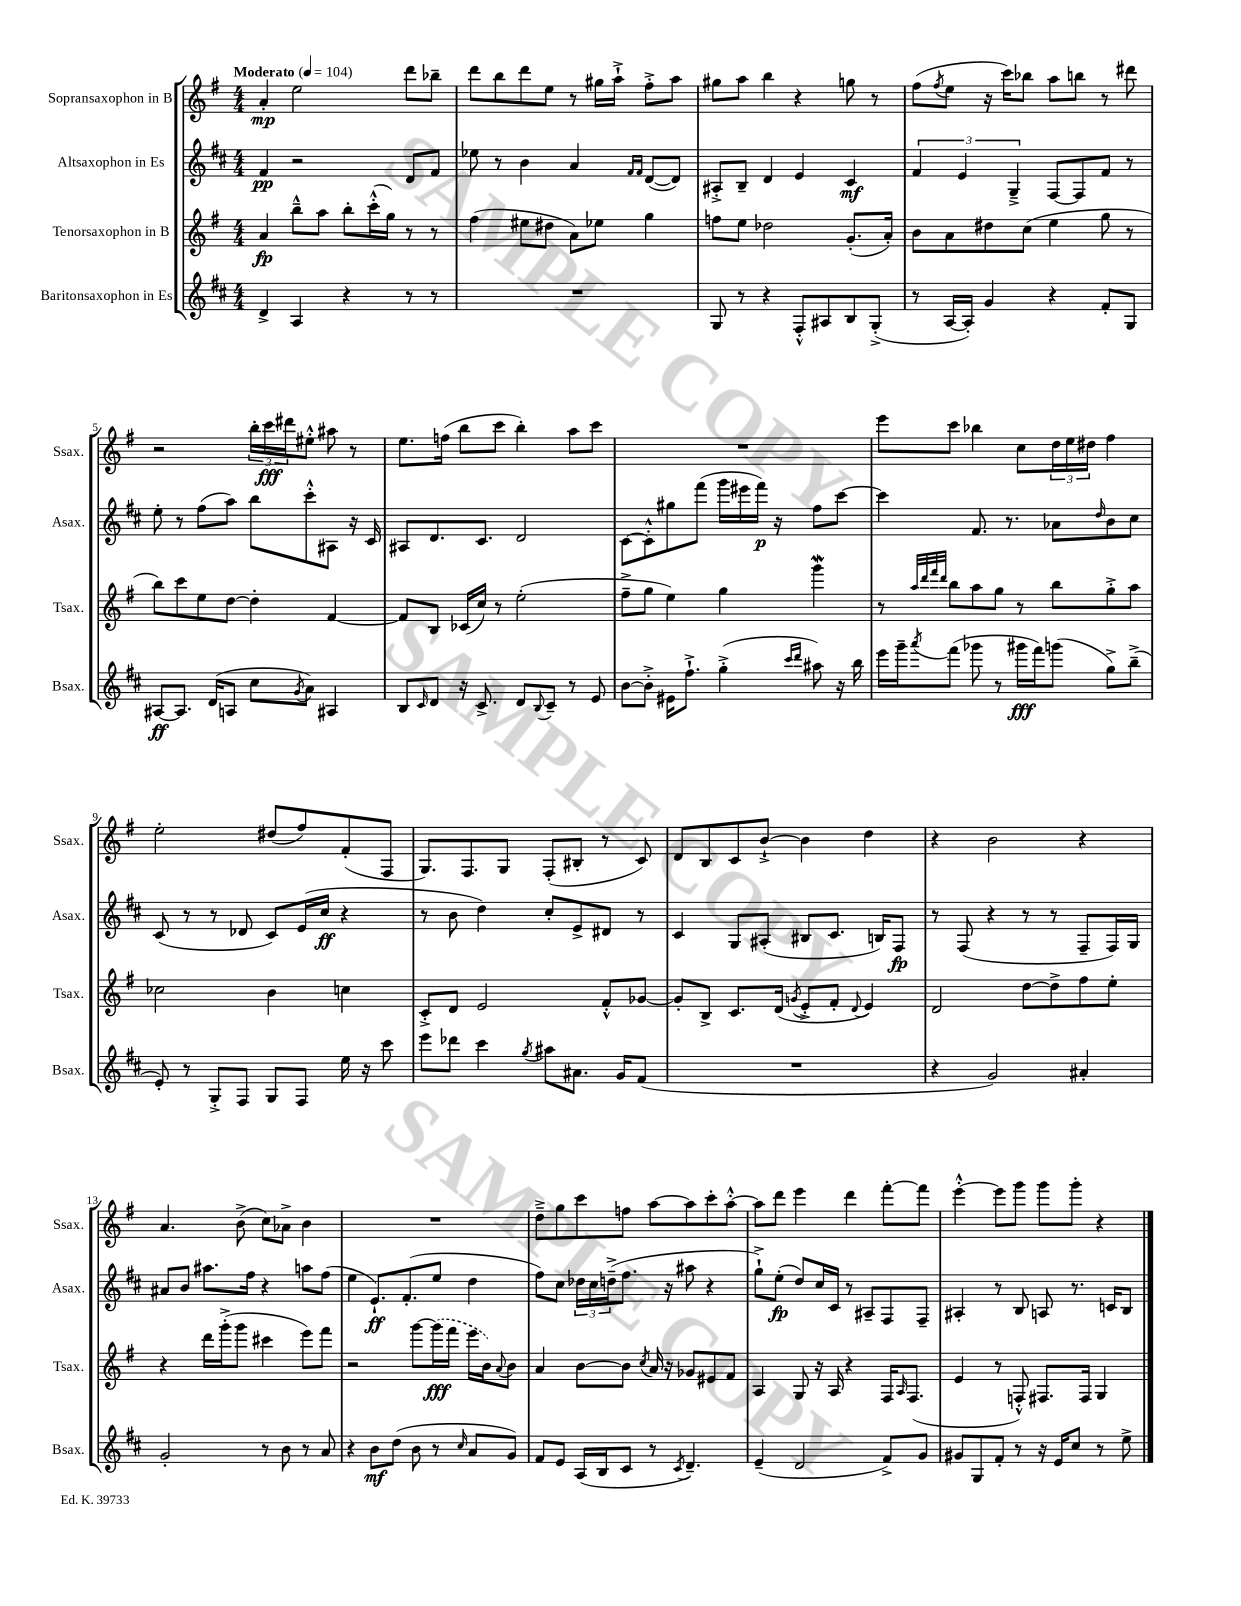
<<
\new StaffGroup <<
\new Staff = "s0" \with { instrumentName = "Sopransaxophon in B" shortInstrumentName = "Ssax." } {
    \clef treble \key g \major \numericTimeSignature \time 4/4 \tempo "Moderato" 4 = 104
    a'4-.\mp e''2 d'''8 bes''8-- |
    d'''8 b''8 d'''8 e''8 r8 gis''16 a''16-!-> fis''8-.-> a''8 |
    gis''8 a''8 b''4 r4 g''8 r8 |
    fis''8( \acciaccatura { fis''8 } e''8 r16 c'''16) bes''8 a''8 b''8 r8 dis'''8 |
    r2 \tuplet 3/2 { b''16-. c'''16\fff dis'''16 } eis''8-.-^ ais''8 r8 |
    e''8. f''16( b''8 c'''8 b''4-.) a''8 c'''8 |
    R1 |
    e'''8 c'''8 bes''4 c''8 \tuplet 3/2 { d''16 e''16 dis''16 } fis''4 |
    e''2-. dis''8( fis''8) fis'8-.( fis8 |
    g8.) fis8. g8 fis8-.( bis8-. r8 c'8) |
    d'8 b8 c'8 b'8~-!-> b'4 d''4 |
    r4 b'2 r4 |
    a'4. b'8->( c''8) aes'8-> b'4 |
    R1 |
    d''8---> g''8 c'''8 f''8 a''8~ a''8 c'''8-. a''8~-.-^ |
    a''8 d'''8 e'''4 d'''4 fis'''8~-. fis'''8 |
    e'''4~-.-^ e'''8 g'''8 g'''8 g'''8-. r4 \bar "|." |
}
\new Staff = "s1" \with { instrumentName = "Altsaxophon in Es" shortInstrumentName = "Asax." } {
    \clef treble \key d \major \numericTimeSignature \time 4/4
    fis'4\pp r2 d'8 fis'8 |
    ees''8 r8 b'4 a'4 \grace { fis'16 fis'16 } d'8~( d'8) |
    ais8-.-> b8-- d'4 e'4 cis'4\mf |
    \tuplet 3/2 { fis'4 e'4 g4---> } fis8~ fis8 fis'8 r8 |
    e''8-. r8 fis''8( a''8) b''8 cis'''8-.-^ ais8 r16 cis'16 |
    ais8 d'8. cis'8. d'2 |
    cis'8~ cis'8-.-^ gis''8 fis'''8( g'''16 eis'''16 fis'''16\p) r16 fis''8 cis'''8~ |
    cis'''4 fis'8. r8. aes'8 \grace { d''16 } b'8 cis''8 |
    cis'8( r8 r8 des'8 cis'8) e'16( cis''16\ff r4 |
    r8 b'8 d''4) cis''8-. e'8-> dis'8 r8 |
    cis'4 g8 ais8-.( bis8 cis'8. b16) fis8\fp |
    r8 fis8( r4 r8 r8 fis8-- fis16) g16 |
    ais'8 b'8 ais''8. fis''16 r4 a''8 fis''8( |
    e''4 e'8.-!\ff) fis'8.-.( e''8 d''4 |
    fis''8) cis''8 \tuplet 3/2 { des''16 cis''16 d''16--->( } fis''8. r16 ais''8 r4 |
    g''8-!->) e''8-.\fp( d''8) cis''16 cis'16 r8 ais8-- fis8 fis8-- |
    ais4-. r8 b8 a8 r8. c'16 b8 \bar "|." |
}
\new Staff = "s2" \with { instrumentName = "Tenorsaxophon in B" shortInstrumentName = "Tsax." } {
    \clef treble \key g \major \numericTimeSignature \time 4/4
    a'4\fp b''8---^ a''8 b''8-. c'''16-.-^( g''16) r8 r8 |
    fis''4( eis''8 dis''8 a'8) ees''8 g''4 |
    f''8 e''8 des''2 g'8.-.( a'16-.) |
    b'8 a'8 dis''8 c''8( e''4 g''8 r8 |
    b''8) c'''8 e''8 d''8~ d''4-. fis'4~ |
    fis'8 b8 ces'16( c''16) r8 e''2-.( |
    fis''8---> g''8 e''4) g''4 g'''4\mordent |
    r8 \grace { a''32 d'''32 fis'''32 d'''32 } b''8 a''8 g''8 r8 b''8 g''8-.-> a''8 |
    ces''2 b'4 c''4 |
    c'8-.-> d'8 e'2 fis'8-.-^ ges'8~ |
    ges'8-. b8-> c'8. d'16( \acciaccatura { g'8 } e'8-.-> fis'8-. \appoggiatura { d'8 } e'4) |
    d'2 d''8~ d''8-> fis''8 e''8-. |
    r4 d'''16 g'''16-.->( g'''8 cis'''4 e'''8) fis'''8 |
    r2 g'''8~ \once \slurDashed g'''16\fff( fis'''16 e'''16 b'16) \appoggiatura { a'8 } b'8 |
    a'4 b'8~ b'8 \acciaccatura { c''8 } a'16 r16 ges'8 eis'8 fis'8 |
    a4 g8 r16 a16 r4 fis16 \grace { a16 } fis8.( |
    e'4 r8 f8-.-^) fis8. fis16 g4 \bar "|." |
}
\new Staff = "s3" \with { instrumentName = "Baritonsaxophon in Es" shortInstrumentName = "Bsax." } {
    \clef treble \key d \major \numericTimeSignature \time 4/4
    d'4-> a4 r4 r8 r8 |
    R1 |
    g8 r8 r4 fis8-.-^ ais8 b8 g8-.->( |
    r8 a16~ a16-.) g'4 r4 fis'8-. g8 |
    ais8~\ff ais8. d'16( a8 cis''8 \acciaccatura { g'8 } a'8) ais4 |
    b8 \grace { cis'16 } d'8 r16 cis'8.-> d'8 \appoggiatura { b8 } cis'8-- r8 e'8 |
    b'8~ b'8-.-> eis'16 fis''8.-!-> g''4-.->( \grace { cis'''16 d'''16 } ais''8) r16 b''16 |
    e'''16 g'''16-- \acciaccatura { a'''8 } fis'''8( ges'''8 r8 gis'''16\fff fis'''16) g'''8( g''8->) b''8--->( |
    e'8-.) r8 g8-.-> fis8 g8 fis8 e''16 r16 cis'''8 |
    e'''8 des'''8 cis'''4 \acciaccatura { g''8 } ais''8 ais'8. g'16 fis'8( |
    R1 |
    r4 g'2) ais'4-. |
    g'2-. r8 b'8 r8 a'8 |
    r4 b'8\mf d''8( b'8 r8 \grace { cis''16 } a'8 g'8) |
    fis'8 e'8 a16( b16 cis'8 r8 \acciaccatura { cis'8 } d'4.--) |
    e'4--( d'2 fis'8->) g'8 |
    gis'8 g8 fis'8-. r8 r16 e'16 cis''8 r8 e''8-> \bar "|." |
}
>>
>>
